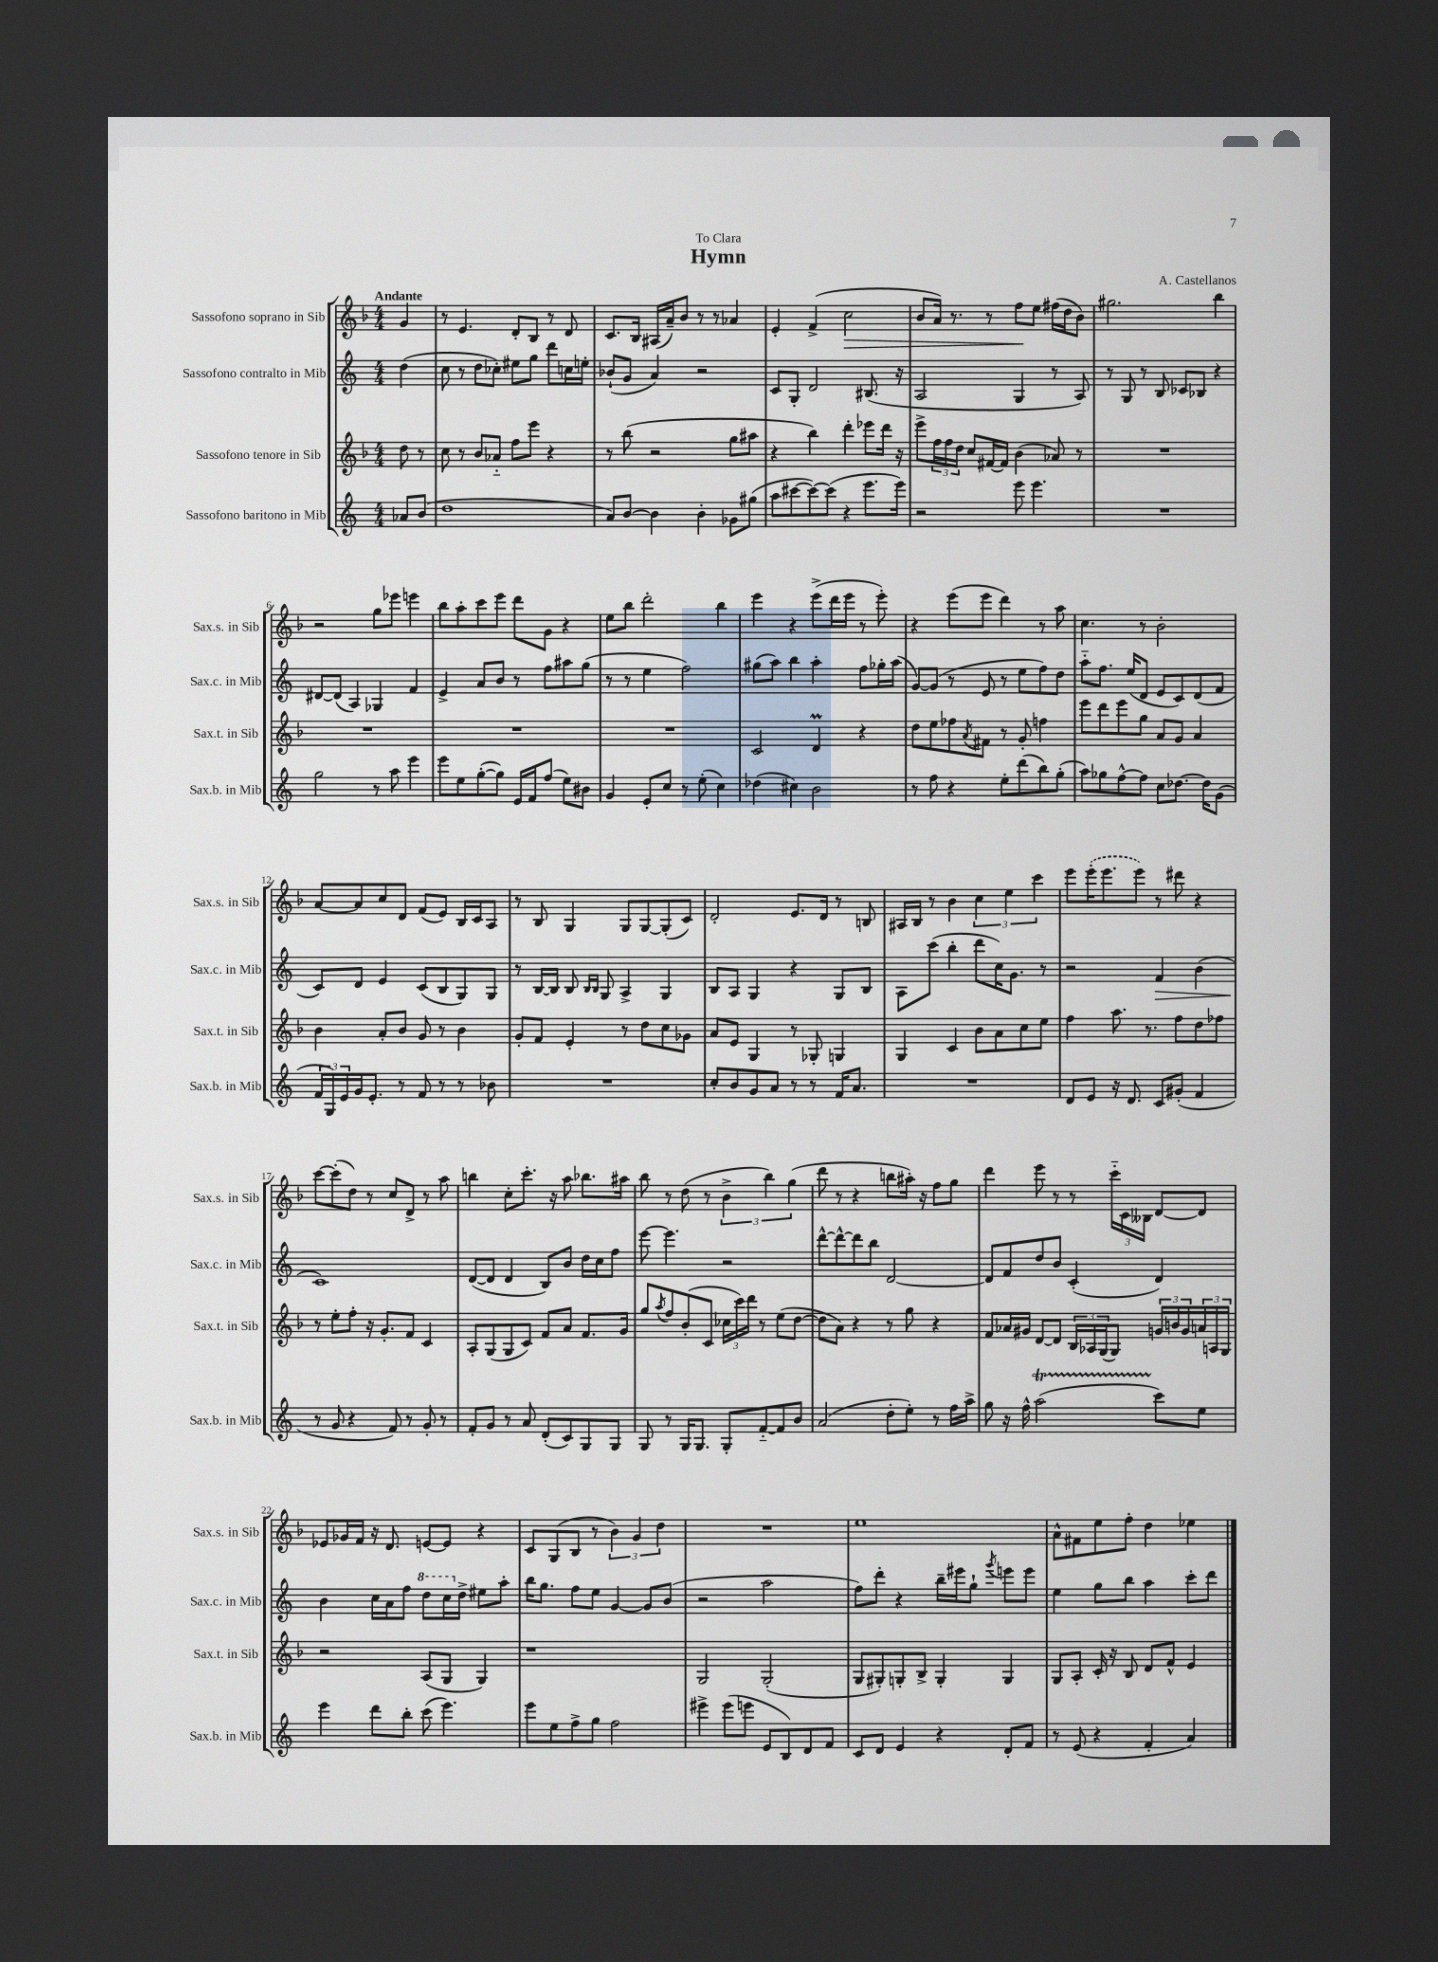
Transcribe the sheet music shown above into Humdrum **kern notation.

**kern	**kern	**kern	**kern
*staff4	*staff3	*staff2	*staff1
*clefG2	*clefG2	*clefG2	*clefG2
*k[]	*k[b-]	*k[]	*k[b-]
*M4/4	*M4/4	*M4/4	*M4/4
8a-	8dd	(4dd	4g
(8b	8r	.	.
=	=	=	=
1dd	8cc	8cc	8r
.	8r	8r	4.e
.	8b-	8dd	.
.	8a-'~	8cc-')	.
.	8ff	8ee#	8d'
.	8eee	8gg	8B-
.	4r	8ddd	8r
.	.	16cc	8d
.	.	16ee'	.
=	=	=	=
8a)	8r	(8b-`	8.c
[8b	(8bb-	8g	.
.	.	.	16B-
4b]	2r	4a)	(16A#
.	.	.	16a~)
.	.	.	8b-
4b'	.	2r	8r
.	.	.	8r
8g-	8gg	.	4a-
(8gg#	8aa#	.	.
=	=	=	=
8aa	4r	8c	4e'
[8ccc#	.	8G'	.
8ccc#_)	4bb-)	2d	(4f^
(8ccc#]	.	.	.
4r	4ddd'	.	2cc
8.eee	8eee-	(8.B#	.
.	16ddd	.	.
16eee)	16r	16r	.
=	=	=	=
2r	8eee^	2A	8b-
.	24ff	.	16a)
.	24ff	.	.
.	.	.	8.r
.	24dd	.	.
.	8cc	.	.
.	[16f#	.	8r
.	16f#]	.	.
8eee	(4b-	4G	8ff
4.eee	.	.	8ee
.	8a-)	8r	(16ff#
.	.	.	16dd
.	8r	8A)	8b-)
=	=	=	=
1r	1r	8r	2.gg#
.	.	8G	.
.	.	8r	.
.	.	8B	.
.	.	8c-	.
.	.	8B-	.
.	.	4r	4bb-
=	=	=	=
2gg	1r	[8d#	2r
.	.	(8d#]	.
.	.	4A)	.
8r	.	4G-	8gg
8aa	.	.	8eee-
4eee	.	4f	4eee
=	=	=	=
8eee	1r	4e^	8bb-
8ee	.	.	8aa'
([8gg'	.	8a	8ccc
8gg])	.	8b	8eee
16e	.	8r	8ddd
16f	.	.	.
(8ff	.	8ff	8g
8ee)	.	8aa#	4r
8b#	.	(8gg	.
=	=	=	=
4g	1r	8r	8ee
.	.	8r	8bb-
8e'	.	4ee	2ddd'
8cc	.	.	.
8r	.	2ff)	.
(8ee'	.	.	.
4cc)	.	.	4bb-
=	=	=	=
(4dd-	2c	(8gg#	4eee
.	.	8aa)	.
4cc#)	.	4bb	4r
2b	4d	4aa'	(8eee^
.	.	.	16ddd
.	.	.	16eee
.	4r	8ff	8r
.	.	16gg-'	8eee')
.	.	(16aa	.
=	=	=	=
8r	8dd	[8g)	4r
8ff	8ee	(8g]	.
4r	8ff-	8r	(8eee
.	8qa	.	.
.	8f#	8e	8eee
8ee'	8r	8r	4ddd)
(8ddd	8g'	8ee	.
8bb)	4ff	8ff)	8r
(8gg'	.	8dd	8aa
=	=	=	=
8aa)	8eee	8aa'~	4.cc
8gg-	8ddd	8.ff	.
[8ff^^	8eee	.	.
.	.	(16ee	.
8ff]	8gg	8d	8r
8cc	8a	8e	2b-'
[8.dd-	8g	8c)	.
.	4a	(8d	.
16dd-]	.	.	.
(8g	.	8f	.
=	=	=	=
24f	4b-	8c)	[8a
24G)	.	.	.
24e	.	.	.
16g	.	8d	8a]
8.e'	.	.	.
.	8a'	4e	8cc
8r	8b-	.	8d
8f	8g	(8c	(8f
8r	8r	8B	8e)
8r	4b-	8G)	16B-
.	.	.	16c
8b-	.	8G	8A
=	=	=	=
1r	8g'	8r	8r
.	8f	[16B	8B-
.	.	16B]	.
.	4e'	8B	4G
.	.	16qqB	.
.	.	16qqB	.
.	.	8G	.
.	8r	4A^	8G
.	8dd	.	[8G
.	8cc	4G	(8G']
.	8g-	.	8c)
=	=	=	=
8cc'	8a	8B	2d'
8b	8e	8A	.
8g	4G	4G	.
8a	.	.	.
8r	8r	4r	8.e
8r	8G-'	.	.
.	.	.	16d
16f	4G	8G	8r
8.a	.	.	.
.	.	8B	8B
=	=	=	=
1r	4G	8A	16A#
.	.	.	16B-
.	.	(8ccc	8r
.	4c	4bb'	4b-
.	8b-	8ddd	6cc
.	8a	16cc)	.
.	.	.	6ee
.	.	8.g	.
.	8cc	.	.
.	.	.	6ccc
.	8ee	8r	.
=	=	=	=
8d	4ff	2r	8eee
8e	.	.	(16eee'
.	.	.	8.eee
16r	8.aa	.	.
8.d	.	.	.
.	.	.	8eee)
.	8.r	.	.
8c	.	4f	8r
(8g#'	8ff	.	8ddd#
4f	8dd	(4b	4r
.	8ff-	.	.
=	=	=	=
8r	8r	1c)	[8ccc
8g	8ee'	.	(8ccc']
4r	8ff'	.	8dd)
.	16r	.	8r
.	8.g'	.	.
8f)	.	.	8cc
8r	8f	.	8d^
8g'	4c	.	8r
8r	.	.	8aa
=	=	=	=
8f'	8A'	([8d	4bb
8g	(8G	8d]	.
8r	8G	4d	8cc'
8a	8c)	.	8.ccc'
(8d'	8f	8B)	.
.	.	.	16r
8c)	8a	8b	8aa
8G	8.f	16dd	8.bb-
.	.	16cc	.
8G	.	8ff	.
.	16g	.	16aa#
=	=	=	=
8G	8gg	[8eee	8bb-
.	8qaa	.	.
8r	8ff	4.eee]	8r
16G	(8b-'	.	(8dd
8.G	.	.	.
.	8c	.	8r
8G'	24cc-	2r	6b-^
.	24ccc)	.	.
.	24ddd	.	.
[8f'~	8r	.	.
.	.	.	6bb-)
8f]	(8ee	.	.
.	.	.	(6gg
8b	[8dd	.	.
=	=	=	=
(2a	8dd]	[8ddd^^	8ddd
.	8a)	8ddd^^_	8r
.	4r	8ddd]	4r
.	.	8bb	.
8dd'	8r	[2d	8bb
8ee')	8gg	.	16aa#')
.	.	.	16r
8r	4r	.	8ff
16ff	.	.	8gg
16aa^	.	.	.
=	=	=	=
8gg	8f	8d]	4ddd
16r	16a-	8f	.
16ff^^	16g#	.	.
(2aa	[8d	8dd	8eee
.	8d]	8b	8r
.	24B-	(4c'	8r
.	24A-	.	.
.	(24G	.	.
.	8G)	.	24ccc'~
.	.	.	24c
.	.	.	24B--
8ccc)	24g	4d)	[8d
.	24b	.	.
.	24g	.	.
8ee	24a	.	8d]
.	24A	.	.
.	24G	.	.
=	=	=	=
4eee	2r	4b	8e-
.	.	.	16g-
.	.	.	16f
8ddd	.	16cc	16r
.	.	16a	8.d
8bb'	.	8ff	.
(8ccc	(8A	8ddd	[8e
4.eee)	8G	16ccc	8e]
.	.	16dd^	.
.	4G)	8ee#	4r
.	.	8aa'	.
=	=	=	=
8eee	1r	16bb	8c
.	.	8.gg	.
8ee	.	.	(8G
8ff^	.	8ff	8B-
8gg	.	8ee	8r
2ff	.	[4g	6b-)
.	.	.	6g
.	.	8g]	.
.	.	.	6dd
.	.	(8b	.
=	=	=	=
4eee#^	2G	2r	1r
(8eee#	.	.	.
8eee	.	.	.
8e	(2G'	2aa	.
8B)	.	.	.
8d	.	.	.
8f	.	.	.
=	=	=	=
8c	8G	8ff)	1ee
8d	8G#')	8ddd'	.
4e	8G'	4r	.
.	8B-^	.	.
4r	4G'	16bb~	.
.	.	16eee#	.
.	.	8gg`	.
.	.	8qggg	.
8d'	4G	8eee	.
8f	.	8eee	.
=	=	=	=
8r	8G	4ee	8a^^
(8e	8A'	.	8f#
4r	16c'	8gg	8ee
.	16r	.	.
.	8B-	8bb	8ff'
4f'	8d	4aa	4dd
.	8f^^	.	.
4a)	4e	8ccc'	4ee-
.	.	8ddd	.
==	==	==	==
*-	*-	*-	*-
